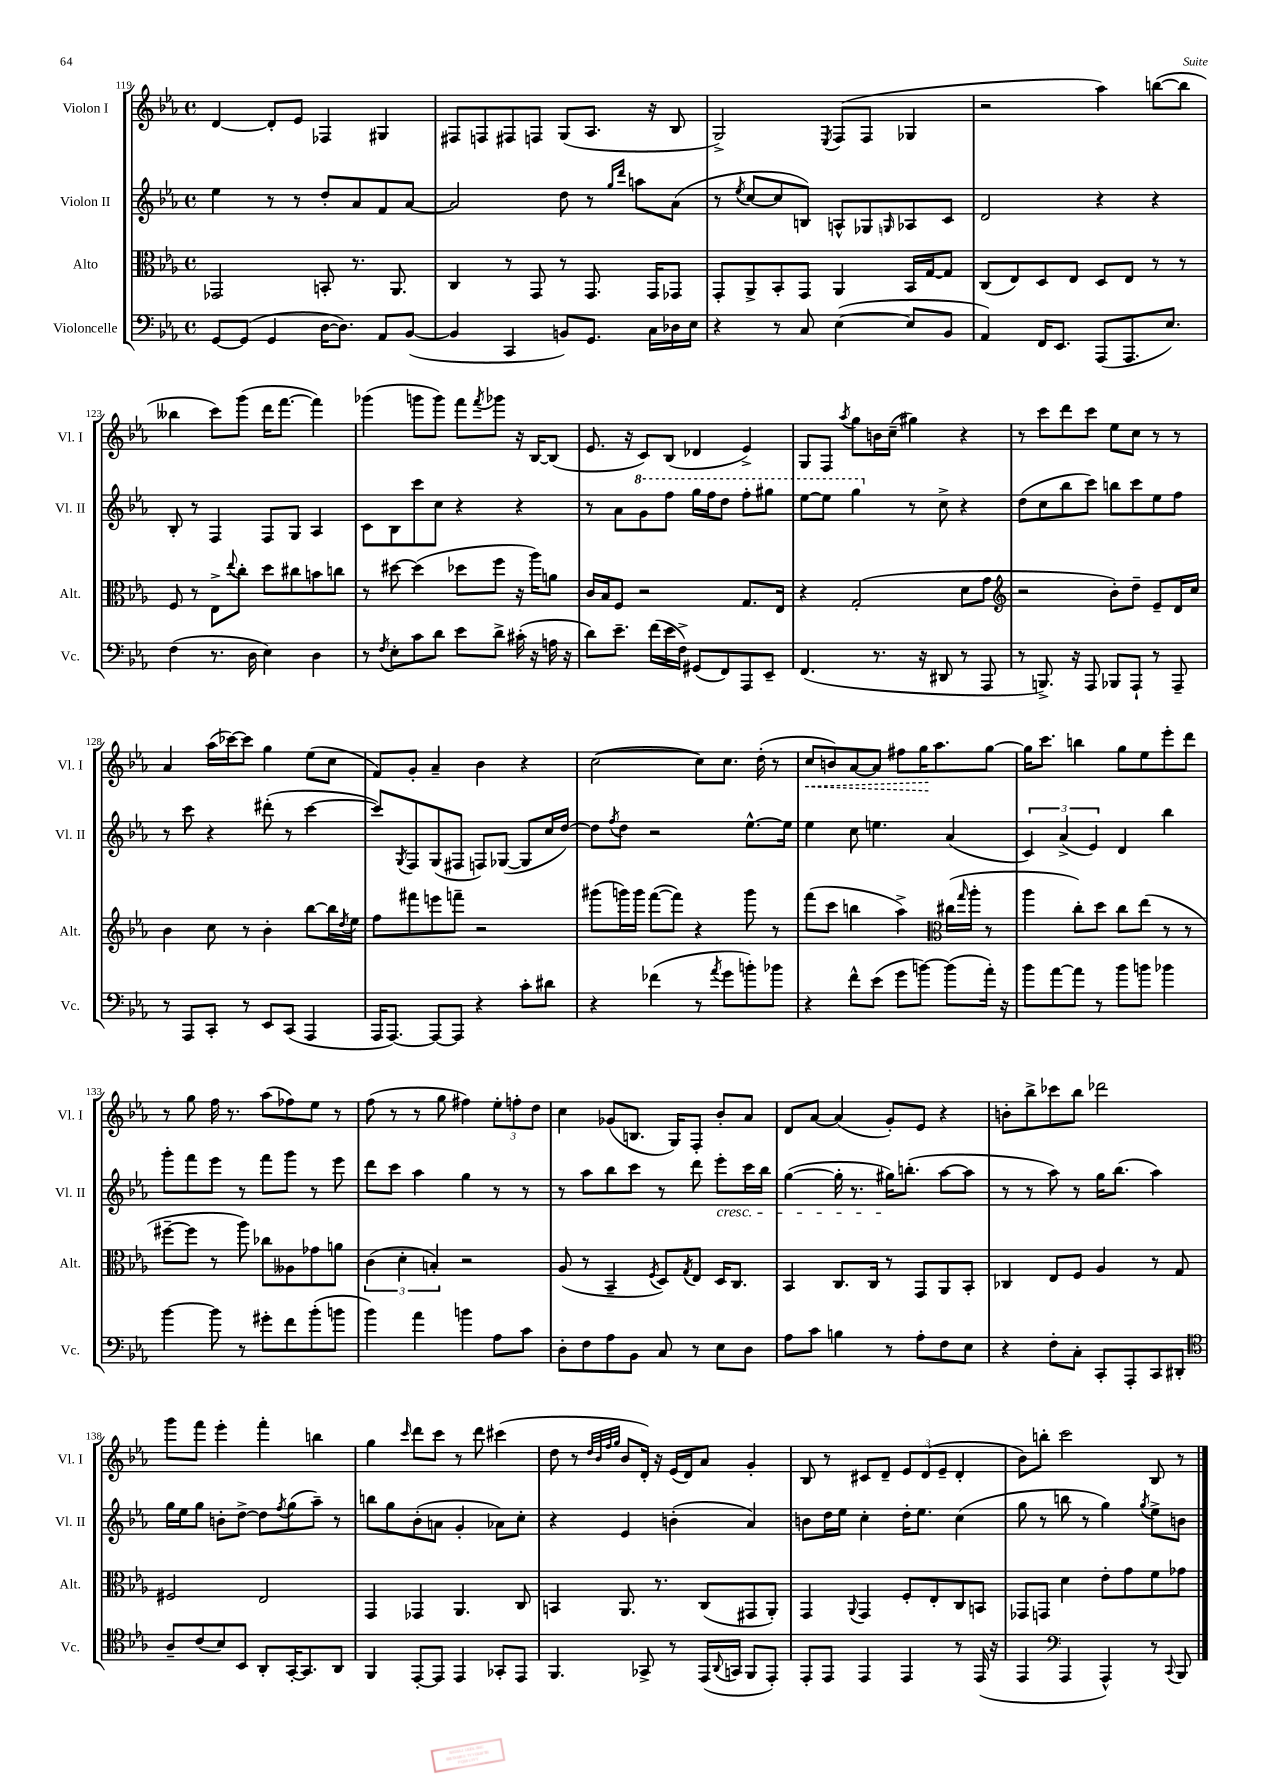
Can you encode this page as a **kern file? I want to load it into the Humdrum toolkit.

**kern	**kern	**kern	**kern	**dynam
*part4	*part3	*part2	*part1	*part1
*staff4	*staff3	*staff2	*staff1	*staff1
*I"Violoncelle	*I"Alto	*I"Violon II	*I"Violon I	*
*I'Vc.	*I'Alt.	*I'Vl. II	*I'Vl. I	*
*clefF4	*clefC3	*clefG2	*clefG2	*
*k[b-e-a-]	*k[b-e-a-]	*k[b-e-a-]	*k[b-e-a-]	*
*M4/4	*M4/4	*M4/4	*M4/4	*
*met(c)	*met(c)	*met(c)	*met(c)	*
=119	=119	=119	=119	=119
[8GG/L	2GG-X/	4ee-\	[4d/	.
(8GG/J]	.	.	.	.
4GG/	.	8r	8d'/L]	.
.	.	8r	8e-/J	.
[16D\KL	8BBn'/	8dd'/L	4F-X/	.
8.D\J])	.	.	.	.
.	8.r	8a-/	.	.
8AA-/L	.	8f/	4G#X/	.
.	8.AA-/	.	.	.
([8BB-/J	.	[8a-/J	.	.
=120	=120	=120	=120	=120
4BB-/]	4C/	2a-/]	8F#X/L	.
.	.	.	8Fn/	.
4CC/	8r	.	8F#X/	.
.	8GG/	.	8Fn/J	.
8BBn/L)	8r	8dd\	(8G/L	.
8.GG/J	8.GG/	8r	8.A-/J	.
.	.	16qqgg/LL	.	.
.	.	16qqddd/JJ	.	.
.	.	8aan\L	.	.
16C\LL	16GG/KL	.	16r	.
16D-X\	8GG-X/J	(8a-\J	8B-/	.
16E-\JJ	.	.	.	.
=121	=121	=121	=121	=121
4r	8GG'/L	8r	2G^/)	.
.	.	8qee-/	.	.
.	8AA-^/	[8cc/L	.	.
8r	8BB-'/	8cc/]	.	.
8C/	8GG/J	8Bn/J)	.	.
.	.	.	8qE-/	.
([4E-\	4AA-/	8An^^/L	(8F/L	.
.	.	8G-X/	8F/J	.
.	.	16qqGn/	.	.
8E-/L]	16BB-/LL	8A-X/	4G-X/	.
.	[16G/J	.	.	.
8BB-/J	8G/J]	8c/J	.	.
=122	=122	=122	=122	=122
4AA-/)	(8C/L	2d/	2r	.
.	8E-/)	.	.	.
16FF/KL	8D/	.	.	.
8.EE-/J	.	.	.	.
.	8E-/J	.	.	.
(8AAA-/L	8D/L	4r	4aa-\)	.
8.AAA-/	8E-/J	.	.	.
.	8r	4r	([8bbn\L	.
8.E-/J)	.	.	.	.
.	8r	.	8bb\J]	.
!!LO:LB:g=z
=123	=123	=123	=123	=123
(4F\	8F/	8B-'/	4bb--X\	.
.	8r	8r	.	.
8.r	8E-^\L	4F/	8ccc\L)	.
.	8qqee-/	.	.	.
.	8cc'\J	.	(8ggg\J	.
16D\	.	.	.	.
4E-\)	8dd\L	8F/L	16ddd\KL	.
.	.	.	[8.fff\J	.
.	8cc#X\	8G/J	.	.
4D\	8bn\	4A-/	4fff\])	.
.	8ccn\J	.	.	.
=124	=124	=124	=124	=124
8r	8r	8c\L	(4ggg-X\	.
8qF/	.	.	.	.
8E-'\L	[8dd#X\	8B-\	.	.
8c\	(4dd#\]	8ccc\	8gggn\L	.
8d\J	.	8cc\J	8ggg\J)	.
8e-\L	8dd-X\L	4r	8fff\L	.
.	.	.	8qfff/	.
8d^\J	8ff\J	.	8ggg-X\J	.
(16c#X'\	16r	4r	16r	.
16r	16aa-\KL)	.	[16B-/KL	.
16An\	8an\J	.	(8B-/J]	.
16r	.	.	.	.
=125	=125	=125	=125	=125
8d\L)	16c/LL	8r	8.e-/	.
.	16B-/J	.	.	.
8.e-~\J	8F/J	8a-\L	.	.
.	.	.	16r	.
*	*	*8va	*	*
.	2r	8gg\	8c/L)	.
(16f\LL	.	.	.	.
16e-\	.	8fff\J	(8B-/J	.
16F^\JJ)	.	.	.	.
(8GG#X/L	.	16ggg\LL	4d-X/	.
.	.	16fff\J	.	.
8FF/)	.	8ddd\J	.	.
8AAA-/	8.G/L	8fff'\L	4e-^/)	.
8EE-~/J	.	8ggg#X\J	.	.
.	16E-/Jk	.	.	.
=126	=126	=126	=126	=126
(4.FF/	4r	[8eee-\L	8G/L	.
.	.	8eee-\J]	8F/J	.
.	.	.	8qaa-/	.
.	(2G'/	4ggg\	8gg\L	.
8.r	.	.	16bn\L	.
.	.	.	(16cc~\JJ	.
*	*	*X8va	*	*
.	.	8r	4gg#X\)	.
16r	.	.	.	.
8DD#X/	.	8cc^\	.	.
8r	8d\L	4r	4r	.
8AAA-/	8g\J	.	.	.
=127	=127	=127	=127	=127
*	*clefG2	*	*	*
8r	2r	(8dd\L	8r	.
8.BBBn^/)	.	8cc\	8ccc\L	.
.	.	8bb-\	8ddd\	.
16r	.	.	.	.
8AAA-/	.	8ccc\J)	8ccc\J	.
8BBB-X/L	8b-'\L)	8bbn\L	8ee-\L	.
8AAA-`/J	8dd~\J	8ccc\	8cc\J	.
8r	8e-~/L	8ee-\	8r	.
8AAA-~/	16d/L	8ff\J	8r	.
.	16cc/JJ	.	.	.
!!LO:LB:g=z
=128	=128	=128	=128	=128
8r	4b-\	8r	4a-/	.
8AAA-/L	.	8ccc\	.	.
8CC'/J	8cc\	4r	(16aa-\LL	.
.	.	.	[16ccc-X\J)	.
8r	8r	.	8ccc-\J]	.
8EE-/L	4b-'\	(8ddd#X'\	4gg\	.
(8CC/J	.	8r	.	.
4AAA-/	[8bb-\L	[4ccc\	(8ee-\L	.
.	16bb-\L]	.	8cc\J	.
.	8qdd/	.	.	.
.	16ee-\JJ	.	.	.
=129	=129	=129	=129	=129
16AAA-/KL	8ff\L	8ccc/L])	8f/L)	.
[8.AAA-/J)	.	.	.	.
.	.	8qG/	.	.
.	8fff#X\	8F/	8g'/J	.
8AAA-/L_	8eeen\	(8G/	4a-~/	.
8AAA-/J]	8fffn~\J	8F#X/J	.	.
4r	2r	8Fn/L)	4b-\	.
.	.	([8G-X/J	.	.
8c'\L	.	8G-/L]	4r	.
8d#X\J	.	16cc/L	.	.
.	.	[16dd/JJ)	.	.
=130	=130	=130	=130	=130
4r	(8ggg#X\L	8dd\L]	([2cc\	.
.	.	8qff/	.	.
.	16gggn\L)	8dd\J	.	.
.	16ggg\JJ	.	.	.
(4f-X\	([8fff\L	2r	.	.
.	8fff\J])	.	.	.
8r	4r	.	8cc\L])	.
8qa-/	.	.	.	.
8g\L	.	.	8.cc\J	.
8bn'\)	8ggg\	[8.ee-^^\L	.	.
.	.	.	(16dd'\	.
8b-X\J	8r	.	8r	.
.	.	16ee-\Jk]	.	.
=131	=131	=131	=131	=131
!	!	!	!	!LO:HP:b
4r	(8fff\L	4ee-\	8cc/L	<
.	8ccc\J	.	8bn/)	.
8f^^\L	4bbn\	8cc\	[8a-/	.
(8e-\J	.	4.een\	8a-/J]	.
8g\L	4aa-^\)	.	8ff#X\L	.
[8bn\J)	.	.	16gg\K	.
.	.	.	8.aa-\	[
*	*clefC3	*	*	*
(8b\L]	(16cc#X\LL	(4a-/	.	.
.	16qqgg/	.	.	.
.	16aa-'\JJ	.	.	.
16a-'\Jk)	8r	.	[8gg\J	.
16r	.	.	.	.
=132	=132	=132	=132	=132
8b-\L	4aa-\	6c/)	16gg\KL]	.
.	.	.	8.ccc\J	.
[8a-\	.	.	.	.
.	.	(6a-^/	.	.
8a-\J]	8cc'\L)	.	4bbn\	.
.	.	6e-/)	.	.
8r	8dd\J	.	.	.
8b-\L	8cc\L	4d/	8gg\L	.
8bn\J	(8ee-\J	.	8ee-\	.
4b-X\	8r	4bb-\	8eee-'\	.
.	8r	.	8ddd\J	.
!!LO:LB:g=z
=133	=133	=133	=133	=133
[4b-\	[8ff#X~\L	8ggg'\L	8r	.
.	8ff#\J]	8fff\	8gg\	.
8b-\]	8r	8eee-\J	16ff\	.
.	.	.	8.r	.
8r	8aa-\)	8r	.	.
8g#X'\L	8cc-X\L	8fff\L	(8aa-\L	.
8f\	8A--X\	8ggg\J	8ff-X\)	.
(8b-'\	8g-X\	8r	8ee-\J	.
8bn\J	8an\J	8eee-\	8r	.
=134	=134	=134	=134	=134
4b-\)	(6c\	8ddd\L	(8ff\	.
.	.	8ccc\J	8r	.
.	6d'\	.	.	.
4a-\	.	4aa-\	8r	.
.	6Bn'/)	.	.	.
.	.	.	8gg\	.
4bn\	2r	4gg\	4ff#X\)	.
8A-\L	.	8r	12ee-'\L	.
.	.	.	12ffn'\	.
8c\J	.	8r	.	.
.	.	.	12dd\J	.
=135	=135	=135	=135	=135
8D'\L	(8A-/	8r	4cc\	.
8F\	8r	8aa-\L	.	.
8A-\	4BB-~/	8bb-\	(8g-X/L	.
8BB-\J	.	8ccc\J	8.Bn/J	.
.	8qF/	.	.	.
8C/	8D/L)	8r	.	.
.	.	.	16G/KL)	.
.	8qG/	.	.	.
8r	8E-/J	8ddd\	8F'/J	.
!	!	!LO:TX:b:i:t=cresc.	!	!
8E-\L	16D/KL	8eee-'\L	8b-'/L	.
.	8.C/J	.	.	.
8D\J	.	16ccc\L	8a-/J	.
.	.	16bb-\JJ	.	.
=136	=136	=136	=136	=136
8A-\L	4BB-/	([4gg\	8d/L	.
8c\J	.	.	[8a-/J	.
4Bn\	8.C/L	16gg'\]	(4a-/]	.
.	.	8.r	.	.
.	16C/Jk	.	.	.
8r	8r	16gg#X\KL)	8g'/L)	.
.	.	(8.bbn'\J	.	.
8A-'\L	8GG/L	.	8e-/J	.
8F\	8AA-/	[8aa-\L	4r	.
8E-\J	8BB-'/J	8aa-\J]	.	.
=137	=137	=137	=137	=137
4r	4C-X/	8r	8bn'\L	.
.	.	8r	8bb-^\	.
8F'\L	8E-/L	8aa-\)	8ccc-X\	.
8C'\J	8F/J	8r	8bb-\J	.
8CC'/L	4A-/	16gg\KL	2ddd-X\	.
.	.	(8.bb-\J	.	.
8AAA-'/	.	.	.	.
8CC/	8r	4aa-\)	.	.
8DD#X'/J	8G/	.	.	.
!!LO:LB:g=z
=138	=138	=138	=138	=138
*clefC4	*	*	*	*
8A-~/L	2F#X/	16gg\LL	8ggg\L	.
.	.	16ee-\J	.	.
(8c/	.	8gg\J	8fff\J	.
8B-/)	.	8bn'\L	4eee-'\	.
8BB-/J	.	[8dd^\J	.	.
8AA-'/L	2E-/	8dd\L]	4fff'\	.
.	.	8qff/	.	.
[16GG'/K	.	(8gg\	.	.
8.GG/]	.	.	.	.
.	.	8aa-~\J)	4bbn\	.
8AA-/J	.	8r	.	.
=139	=139	=139	=139	=139
4FF/	4GG/	8bbn\L	4gg\	.
.	.	8gg\	.	.
.	.	.	16qqccc/	.
[8EE-'/L	4GG-X/	(8b-'\	8ddd\L	.
8EE-/J]	.	8an\J	8ccc\J	.
4EE-/	4.AA-/	4g'/	8r	.
.	.	.	8ddd\	.
8GG-X'/L	.	8a-X\L)	(4ccc#X\	.
8EE-/J	8C/	8cc'\J	.	.
=140	=140	=140	=140	=140
4.FF/	4BBn/	4r	8dd\	.
.	.	.	8r	.
.	.	.	32qqdd/LLL	.
.	.	.	32qqb-/	.
.	.	.	32qqff/	.
.	.	.	32qqgg/JJJ	.
.	8.AA-/	4e-/	8b-/L	.
8GG-X^/	.	.	16d'/Jk)	.
.	8.r	.	16r	.
8r	.	(4bn'\	(16e-/LL	.
.	.	.	16d/J)	.
(16EE-/LL	(8C/L	.	8a-/J	.
8qqAA-/	.	.	.	.
16GGn/JJ	.	.	.	.
8FF/L	8GG#X/	4a-/)	4g'/	.
8EE-'/J)	8AA-'/J)	.	.	.
=141	=141	=141	=141	=141
8EE-'/L	4GG/	8bn\L	8B-/	.
8EE-/J	.	16dd\L	8r	.
.	.	16ee-\JJ	.	.
.	8qqAA-/	.	.	.
4EE-/	4GG/	4cc'\	8c#X/L	.
.	.	.	8d~/J	.
4EE-/	8F'/L	16dd'\KL	12e-/L	.
.	.	8.ee-\J	.	.
.	.	.	(12d/	.
.	8E-'/	.	.	.
.	.	.	12e-~/J	.
8r	8C/	(4cc\	4d'/	.
(16EE-/	8BBn/J	.	.	.
16r	.	.	.	.
=142	=142	=142	=142	=142
4EE-/	8GG-X/L	8gg\	8b-\L)	.
.	8GGn/J	8r	8bbn'\J	.
*clefF4	*	*	*	*
4AAA-/	4d\	8bbn\	2ccc\	.
.	.	8r	.	.
4AAA-^^/)	8e-'\L	4gg\)	.	.
.	8g\	.	.	.
.	.	8qgg/	.	.
8r	8f\	8ee-^\L	8B-/	.
8qqCC/	.	.	.	.
8BBB-/	8g-X\J	8bn\J	8r	.
==	==	==	==	==
*-	*-	*-	*-	*-
